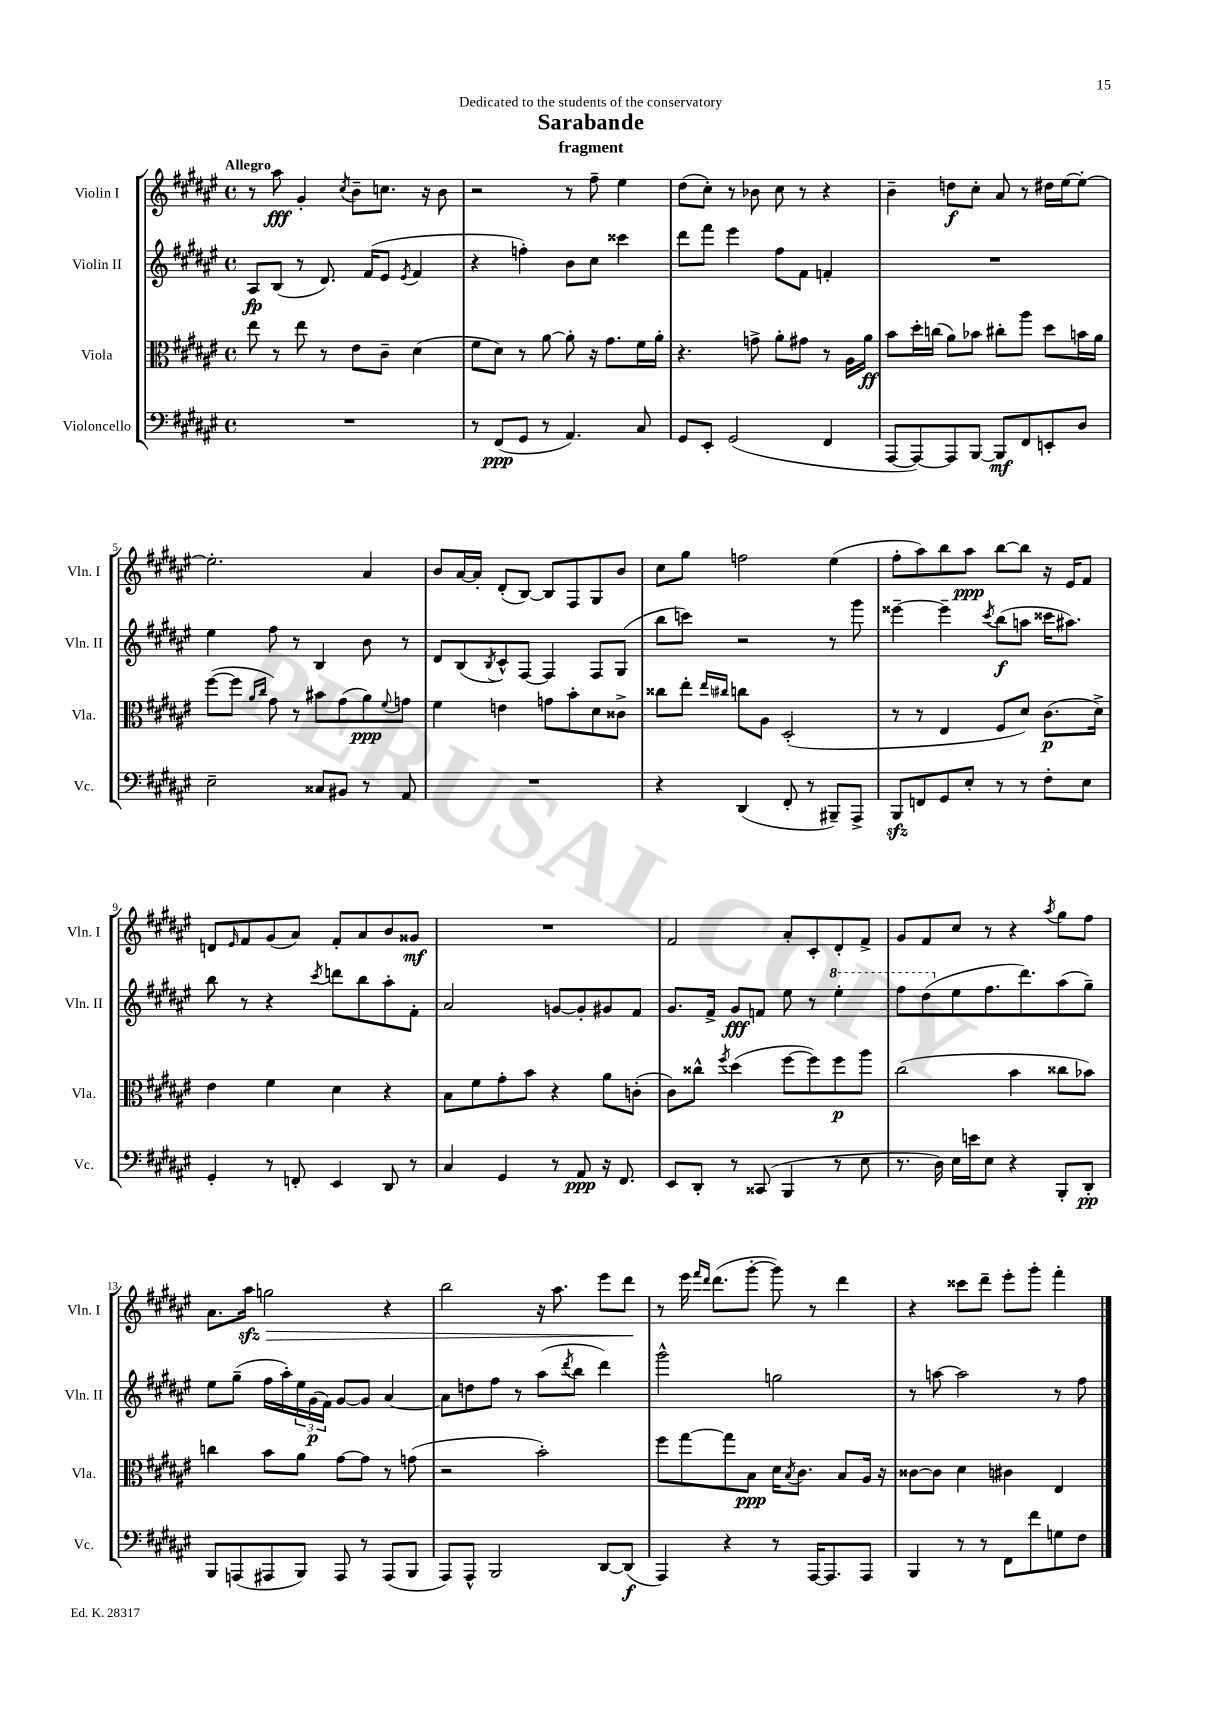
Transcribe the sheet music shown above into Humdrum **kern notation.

**kern	**dynam	**kern	**dynam	**kern	**dynam	**kern	**dynam
*part4	*part4	*part3	*part3	*part2	*part2	*part1	*part1
*staff4	*staff4	*staff3	*staff3	*staff2	*staff2	*staff1	*staff1
*I"Violoncello	*	*I"Viola	*	*I"Violin II	*	*I"Violin I	*
*I'Vc.	*	*I'Vla.	*	*I'Vln. II	*	*I'Vln. I	*
*clefF4	*	*clefC3	*	*clefG2	*	*clefG2	*
*k[f#c#g#d#a#e#]	*	*k[f#c#g#d#a#e#]	*	*k[f#c#g#d#a#e#]	*	*k[f#c#g#d#a#e#]	*
*M4/4	*	*M4/4	*	*M4/4	*	*M4/4	*
*met(c)	*	*met(c)	*	*met(c)	*	*met(c)	*
=1	=1	=1	=1	=1	=1	=1	=1
!	!	!	!	!	!	!LO:TX:a:B:t=Allegro	!
1r	.	8ee#\	.	8A#/L	fp	8r	.
.	.	8r	.	(8B/J	.	8aa#\	fff
.	.	8ee#\	.	8r	.	4g#'/	.
.	.	8r	.	8.d#/)	.	.	.
.	.	.	.	.	.	8qcc#/	.
.	.	8e#\L	.	.	.	8b~\L	.
.	.	.	.	(16f#/KL	.	.	.
.	.	8c#~\J	.	8e#/J	.	8.ccn\J	.
.	.	.	.	8qe#/	.	.	.
.	.	(4d#\	.	4f#/	.	.	.
.	.	.	.	.	.	16r	.
.	.	.	.	.	.	8b\	.
=2	=2	=2	=2	=2	=2	=2	=2
8r	.	8f#\L	.	4r	.	2r	.
(8FF#/L	ppp	8d#\J)	.	.	.	.	.
8GG#/J	.	8r	.	4ffn'\)	.	.	.
8r	.	[8a#\	.	.	.	.	.
4.AA#/)	.	8a#'\]	.	8b\L	.	8r	.
.	.	16r	.	8cc#\J	.	8ff#~\	.
.	.	8.g#\L	.	.	.	.	.
.	.	.	.	4ccc##X\	.	4ee#\	.
8C#/	.	16f#\L	.	.	.	.	.
.	.	16a#'\JJ	.	.	.	.	.
=3	=3	=3	=3	=3	=3	=3	=3
8GG#/L	.	4.r	.	8ddd#\L	.	(8dd#\L	.
8EE#'/J	.	.	.	8fff#\J	.	8cc#'\J)	.
(2GG#/	.	.	.	4eee#\	.	8r	.
.	.	8gn^\	.	.	.	8b-X\	.
.	.	8a#'\L	.	8ff#\L	.	8cc#\	.
.	.	8g#X\J	.	8f#\J	.	8r	.
4FF#/	.	8r	.	4fn'/	.	4r	.
.	.	16A#\LL	.	.	.	.	.
.	.	16a#\JJ	ff	.	.	.	.
=4	=4	=4	=4	=4	=4	=4	=4
[8AAA#/L	.	8b\L	.	1r	.	4b~\	.
8AAA#/_)	.	16dd#'\L	.	.	.	.	.
.	.	(16ccn\JJ	.	.	.	.	.
8AAA#/]	.	8a#\L)	.	.	.	8ddn\L	f
[8BBB/J	.	8b-X\J	.	.	.	8cc#'\J	.
8BBB/L]	mf	8cc#X'\L	.	.	.	8a#/	.
8FF#/	.	8aa#\J	.	.	.	8r	.
8EEn'/	.	8dd#\L	.	.	.	16dd#X\LL	.
.	.	.	.	.	.	[16ee#\J	.
8D#/J	.	16bn\L	.	.	.	8ee#'\J_	.
.	.	16a#\JJ	.	.	.	.	.
!!LO:LB:g=z
=5	=5	=5	=5	=5	=5	=5	=5
2E#~\	.	([8ff#\L	.	4ee#\	.	2.ee#'\]	.
.	.	8ff#\J]	.	.	.	.	.
.	.	16qqa#/LL	.	.	.	.	.
.	.	16qqcc#/JJ	.	.	.	.	.
.	.	8g#\)	.	8ff#\	.	.	.
.	.	8r	.	8r	.	.	.
8C##X/L	.	8b#X\L	.	4B/	.	.	.
8BB#X/J	.	(8g#\	.	.	.	.	.
8r	.	8a#\)	ppp	8b\	.	4a#/	.
.	.	8qqf#/	.	.	.	.	.
8AA#/	.	8gn\J	.	8r	.	.	.
=6	=6	=6	=6	=6	=6	=6	=6
1r	.	4f#\	.	8d#/L	.	8b/L	.
.	.	.	.	(8B/	.	[16a#/L	.
.	.	.	.	.	.	16a#'/JJ]	.
.	.	.	.	8qB/	.	.	.
.	.	4en\	.	8c#^^/)	.	(8d#'/L	.
.	.	.	.	[8F#/J	.	[8B/J)	.
.	.	8gn\L	.	4F#/]	.	8B/L]	.
.	.	8b'\	.	.	.	8F#/	.
.	.	8d#\	.	8F#/L	.	8G#/	.
.	.	8c##X^\J	.	(8G#/J	.	8b/J	.
=7	=7	=7	=7	=7	=7	=7	=7
4r	.	8cc##X\L	.	8bb\L	.	8cc#\L	.
.	.	8ee#'\J	.	8cccn\J)	.	8gg#\J	.
.	.	16qqee#/LL	.	.	.	.	.
.	.	16qqcc#X/JJ	.	.	.	.	.
(4DD#/	.	8ccn\L	.	2r	.	2ffn\	.
.	.	8A#\J	.	.	.	.	.
8FF#'/	.	(2D#'/	.	.	.	.	.
8r	.	.	.	.	.	.	.
8BBB#X~/L)	.	.	.	8r	.	(4ee#\	.
8AAA#^/J	.	.	.	8ggg#\	.	.	.
=8	=8	=8	=8	=8	=8	=8	=8
8BBBzz/L	.	8r	.	[4eee##X~\	.	8ff#'\L	.
8FFn/	.	8r	.	.	.	8aa#\)	.
8GG#/	.	4E#/	.	4eee##~\]	.	8bb\	.
8E#'/J	.	.	.	.	.	8aa#\J	ppp
.	.	.	.	8qccc#/	.	.	.
8r	.	8F#/L	.	(8bb\L	f	[8bb\L	.
8r	.	8d#/J)	.	8aan\J	.	8bb\J]	.
8F#'\L	.	(8.c#\L	p	16ccc##X\KL	.	16r	.
.	.	.	.	8.aa#X\J)	.	16e#/KL	.
8E#\J	.	.	.	.	.	8f#/J	.
.	.	16d#^\Jk)	.	.	.	.	.
!!LO:LB:g=z
=9	=9	=9	=9	=9	=9	=9	=9
4GG#'/	.	4e#\	.	8bb\	.	8dn/L	.
.	.	.	.	.	.	16qqe#/	.
.	.	.	.	8r	.	8f#/	.
8r	.	4f#\	.	4r	.	(8g#/	.
8FFn'/	.	.	.	.	.	8a#/J)	.
.	.	.	.	8qccc#/	.	.	.
4EE#/	.	4d#\	.	8dddn\L	.	8f#'/L	.
.	.	.	.	8bb\	.	8a#/	.
8DD#/	.	4r	.	8aa#'\	.	8b/	.
8r	.	.	.	8f#'\J	.	8g##X/J	mf
=10	=10	=10	=10	=10	=10	=10	=10
4C#/	.	8B\L	.	2a#/	.	1r	.
.	.	8f#\	.	.	.	.	.
4GG#/	.	8g#'\	.	.	.	.	.
.	.	8b\J	.	.	.	.	.
8r	.	4r	.	[8gn/L	.	.	.
8AA#/	ppp	.	.	8g'/]	.	.	.
16r	.	8a#\L	.	8g#X/	.	.	.
8.FF#/	.	.	.	.	.	.	.
.	.	(8cn'\J	.	8f#/J	.	.	.
=11	=11	=11	=11	=11	=11	=11	=11
8EE#/L	.	8c#\L)	.	8.g#/L	.	2f#/	.
8DD#'/J	.	8cc##X^^\J	.	.	.	.	.
.	.	.	.	16f#^/Jk	.	.	.
.	.	8qff#/	.	.	.	.	.
8r	.	(4dd#\	.	8g#/L	fff	.	.
(8CC##X/	.	.	.	8fn/J	.	.	.
4BBB/	.	[8ff#\L	.	8ee#\	.	8a#'/L	.
.	.	8ff#\])	.	8r	.	8c#'/	.
*	*	*	*	*8va	*	*	*
8r	.	8ff#\	p	4eee#'\	.	8d#'/	.
8E#\	.	8aa#\J	.	.	.	8f#^/J	.
=12	=12	=12	=12	=12	=12	=12	=12
8.r	.	(2cc#\	.	8fff#\L	.	8g#/L	.
.	.	.	.	(8ddd#\	.	8f#/	.
16D#\)	.	.	.	.	.	.	.
*	*	*	*	*X8va	*	*	*
16E#\LL	.	.	.	8ee#\	.	8cc#/J	.
16en\J	.	.	.	.	.	.	.
8E#\J	.	.	.	8.ff#\	.	8r	.
4r	.	4b\	.	.	.	4r	.
.	.	.	.	8.ddd#\)	.	.	.
.	.	.	.	.	.	8qaa#/	.
8BBB'/L	.	8cc##X\L	.	(8aa#\	.	8gg#\L	.
8DD#'/J	pp	8b-X\J)	.	8gg#~\J)	.	8ff#\J	.
!!LO:LB:g=z
=13	=13	=13	=13	=13	=13	=13	=13
8BBB/L	.	4ccn\	.	8ee#\L	.	8.a#\L	.
(8AAAn/	.	.	.	(8gg#~\J	.	.	.
!	!	!	!	!	!	!	!LO:HP:b
.	.	.	.	.	.	16aa#zz\Jk	>
8AAA#X/	.	8b\L	.	16ff#\LL	.	2ggn\	.
.	.	.	.	16aa#'\)	.	.	.
8BBB/J)	.	8a#\J	.	24ee#\	.	.	.
.	.	.	.	(24g#\	p	.	.
.	.	.	.	24f#\JJ)	.	.	.
8AAA#/	.	[8g#\L	.	[8g#/L	.	.	.
8r	.	8g#\J]	.	8g#/J]	.	.	.
(8AAA#/L	.	8r	.	[4a#/	.	4r	.
8BBB/J	.	(8gn\	.	.	.	.	.
=14	=14	=14	=14	=14	=14	=14	=14
8AAA#/L)	.	2r	.	8a#\L]	.	2bb\	.
8AAA#^^/J	.	.	.	8ddn\	.	.	.
2BBB/	.	.	.	8ff#\J	.	.	.
.	.	.	.	8r	.	.	.
.	.	2b'\)	.	(8aa#\L	.	16r	.
.	.	.	.	.	.	8.aa#\	.
.	.	.	.	8qddd#/	.	.	.
.	.	.	.	8bb\J	.	.	.
[8DD#/L	.	.	.	4ddd#\)	.	8eee#\L	.
(8DD#/J]	f	.	.	.	.	8ddd#\J	.
.	.	.	.	.	.	.	]
=15	=15	=15	=15	=15	=15	=15	=15
4AAA#/)	.	8ff#\L	.	2ggg#^^\	.	8r	.
.	.	[8gg#\	.	.	.	16eee#\	.
.	.	.	.	.	.	16qqfff#/LL	.
.	.	.	.	.	.	16qqddd#/JJ	.
.	.	.	.	.	.	(8.ddd#\L	.
4r	.	8gg#\]	.	.	.	.	.
.	.	8B\J	ppp	.	.	[8ggg#'\J	.
8r	.	16d#\KL	.	2ggn\	.	8ggg#\])	.
.	.	8qB/	.	.	.	.	.
.	.	8.c#\J	.	.	.	.	.
[16AAA#/KL	.	.	.	.	.	8r	.
8.AAA#/]	.	.	.	.	.	.	.
.	.	8B/L	.	.	.	4ddd#\	.
8AAA#/J	.	16A#/Jk	.	.	.	.	.
.	.	16r	.	.	.	.	.
=16	=16	=16	=16	=16	=16	=16	=16
4BBB/	.	[8c##X\L	.	8r	.	4r	.
.	.	8c##\J]	.	[8aan\	.	.	.
8r	.	4d#\	.	2aa\]	.	8ccc##X\L	.
8r	.	.	.	.	.	8ddd#~\J	.
8FF#\L	.	4c#X\	.	.	.	8eee#'\L	.
8f#\	.	.	.	.	.	8ggg#'\J	.
8Gn\	.	4E#/	.	8r	.	4fff#'\	.
8F#\J	.	.	.	8ff#\	.	.	.
==	==	==	==	==	==	==	==
*-	*-	*-	*-	*-	*-	*-	*-
